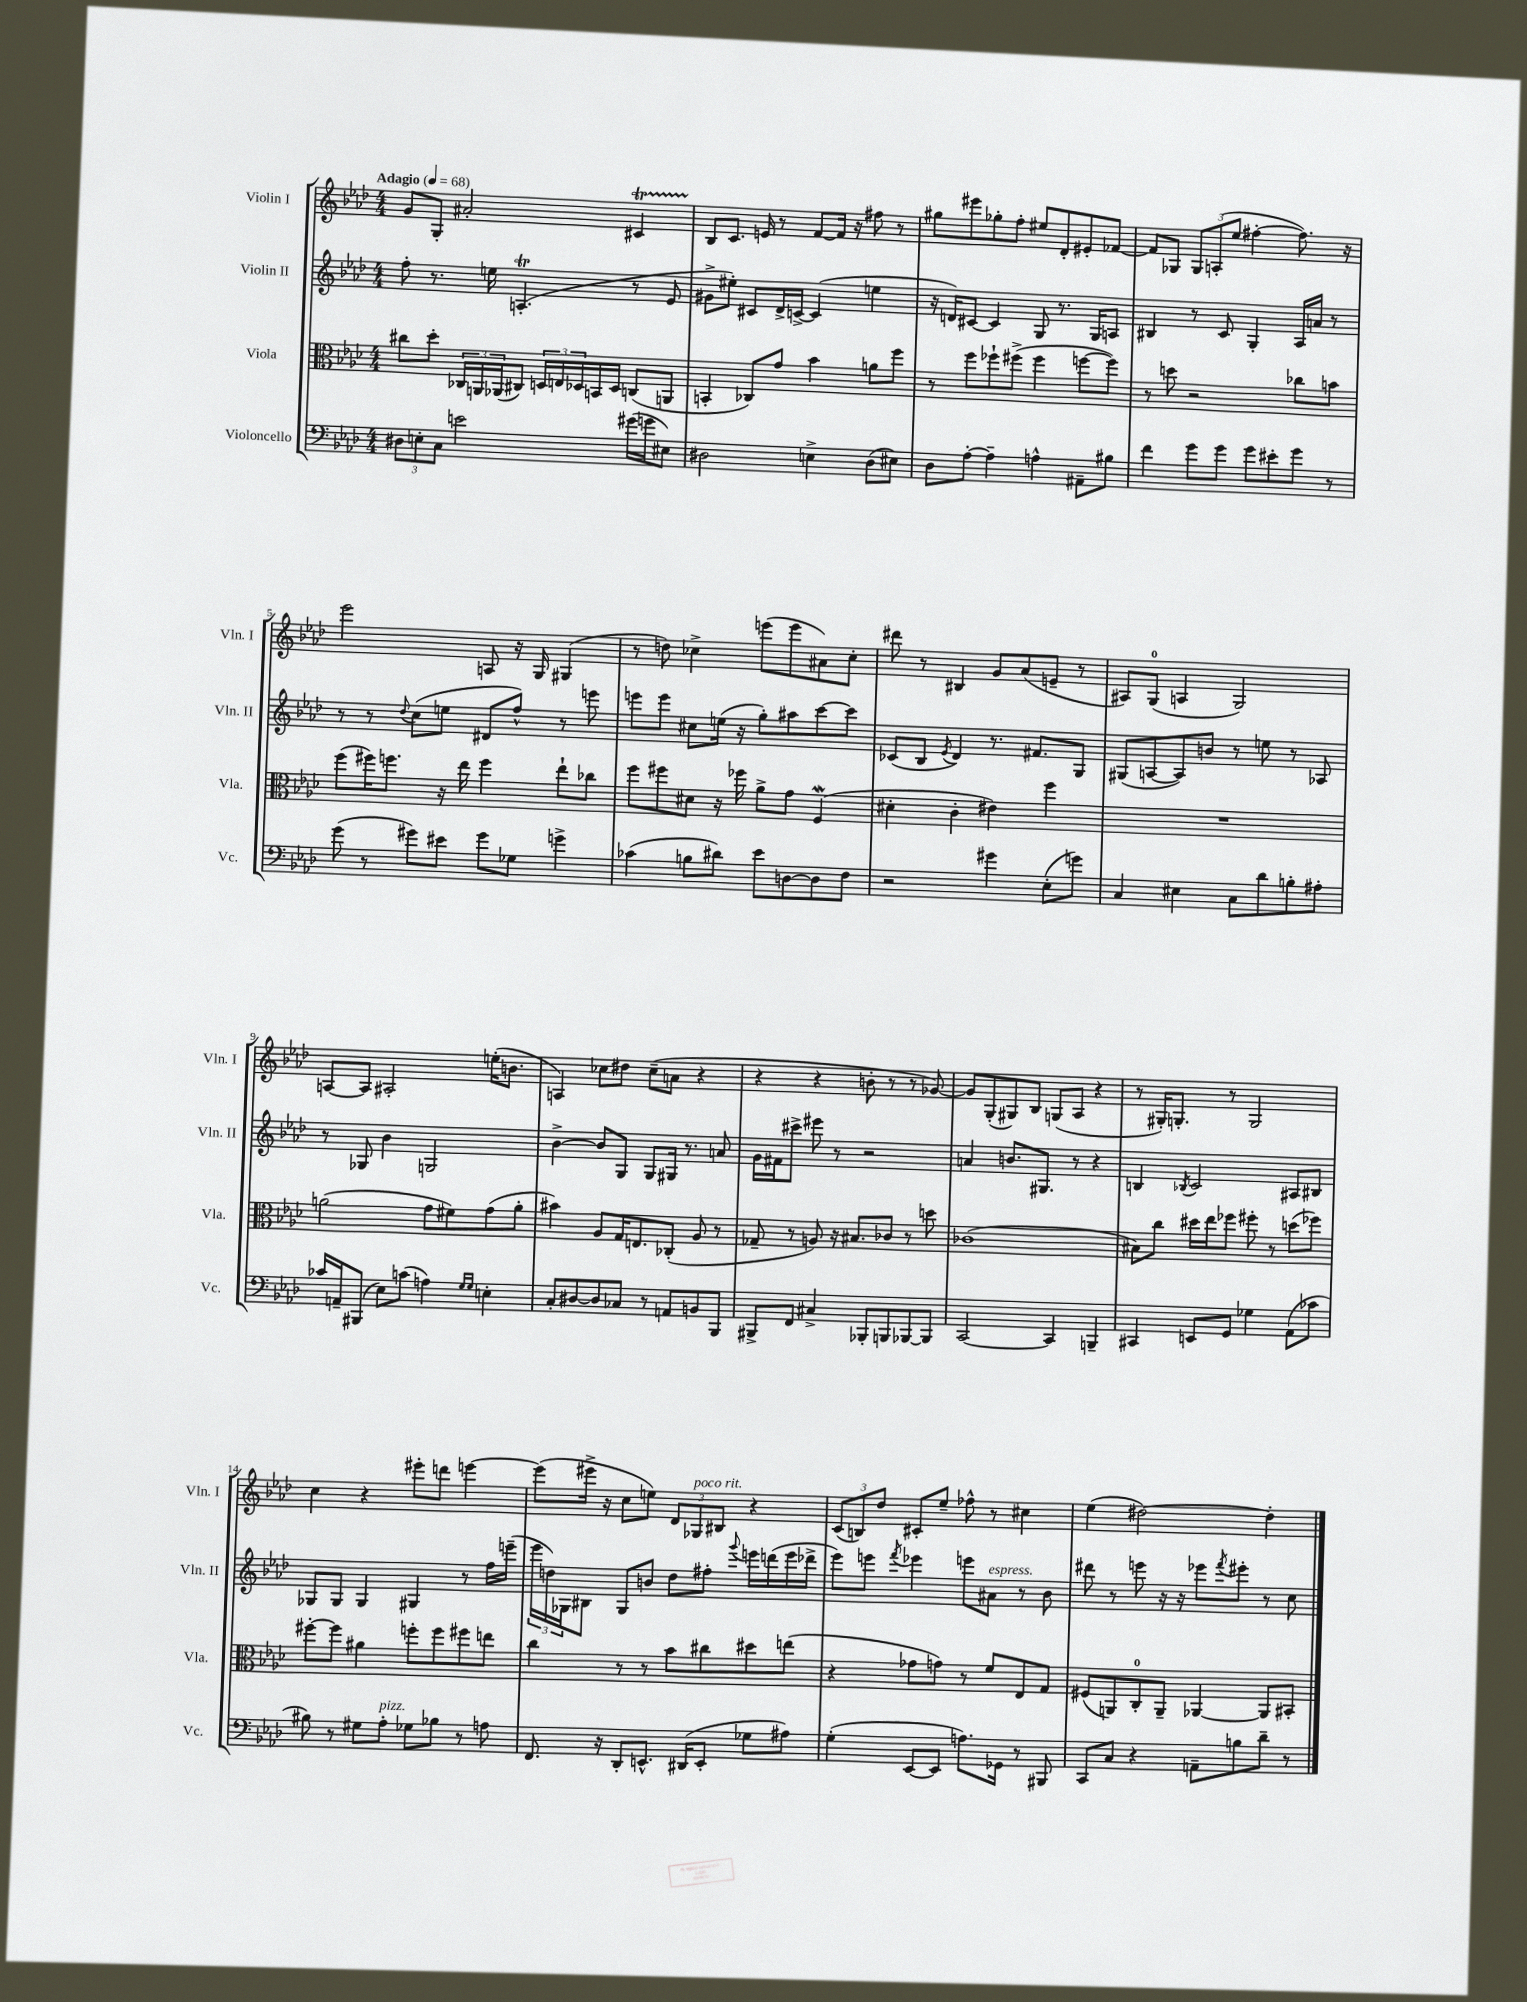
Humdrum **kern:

**kern	**kern	**kern	**kern
*part4	*part3	*part2	*part1
*staff4	*staff3	*staff2	*staff1
*I"Violoncello	*I"Viola	*I"Violin II	*I"Violin I
*I'Vc.	*I'Vla.	*I'Vln. II	*I'Vln. I
*clefF4	*clefC3	*clefG2	*clefG2
*k[b-e-a-d-]	*k[b-e-a-d-]	*k[b-e-a-d-]	*k[b-e-a-d-]
*M4/4	*M4/4	*M4/4	*M4/4
*MM68	*MM68	*MM68	*MM68
=1	=1	=1	=1
!	!	!	!LO:TX:a:B:t=Adagio
12D#X\L	8cc#X\L	8ff'\	8g/L
12En'\	.	.	.
.	8dd-'\J	8.r	8G'/J
12C\J	.	.	.
2en\	24C-X/LL	.	2a#X'/
.	24AAn/	.	.
.	.	16een\	.
.	(24AA-X/J	.	.
.	8C#X/J)	(4.Ant'/	.
.	24Dn/LL	.	.
.	24En/	.	.
.	24D-X/	.	.
.	16BBn/	.	.
.	16D-/JJ	.	.
(16g#X\LL	(8Cn/L	8r	4c#Xt/
16gn\J	.	.	.
8E#X\J)	8AAn/J	8e-/	.
=2	=2	=2	=2
2D#X\	4BBn'/	8g#X^\L	8B-/L
.	.	8ee#X'\J)	8.c/J
.	8C-X/L)	8c#X/L	.
.	.	.	16en/
.	8g/J	16d-^/L	8r
.	.	[16cn^/JJ	.
4En^\	4b-\	(4c/]	[8f/L
.	.	.	16f/Jk]
.	.	.	16r
(8D#\L	8an\L	4een\	8ff#X\
8E#X\J)	8ff\J	.	8r
=3	=3	=3	=3
8D-\L	8r	16r	8gg#X\L
.	.	16dn/KL)	.
[8A-'\J	8ff\L	[8c#X/J	8eee#X\
4A-~\]	8ff-X`\	4c#/]	8gg-X'\
.	(8ff#X^\J	.	8ff'\J
4An^^\	4ff#\	8G/	8ee#X/L
.	.	8.r	8d-'/
8AA#X~\L	[8ffn\L	.	8e#X'/
.	.	16G/KL	.
8B#X\J	8ff\J])	8An/J	[8f-X/J
=4	=4	=4	=4
4f\	8r	4B#X/	8f-/L]
.	8ddn\	.	8G-X/J
8g\L	2r	8r	12G-/L
.	.	.	(12An'/
8g\J	.	8c/	.
.	.	.	12ee-/J
8g\L	.	4G'/	[4ff#X'\
8e#X'\	.	.	.
8g\J	8cc-X\L	16A-/LL	8.ff#\])
.	.	16an/JJ	.
8r	8bn\J	8r	.
.	.	.	16r
!!LO:LB:g=z
=5	=5	=5	=5
(8g\	(8ff\L	8r	2eee-\
8r	16ff#X\K)	8r	.
.	8.ffn\J	.	.
.	.	8qqdd-/	.
8g#X\L)	.	(8cc\L	.
8e#X\J	16r	8een\J	.
.	16ee-\	.	.
8g#\L	4ff\	8d#X/L	8An/
8G-X\J	.	8ff^^/J)	16r
.	.	.	16G/
4gn^\	8ee-`\L	8r	(4G#X/
.	8cc-X\J	8eeen\	.
=6	=6	=6	=6
(4c-X\	8ff\L	8eeen\L	8r
.	8ff#X\	8eee\J	8ddn\)
8Bn\L	8d#X\J	8cc#X\L	4cc-X^\
8d#X\J)	16r	(16een\Jk	.
.	16ff-X\	16r	.
8e-\L	8a-^\L	8gg'\L)	(8eeen\L
[8Dn\	8g\J	8aa#X\	8eee\
8D\]	(4FW/	[8ccc\	8a#X\)
8F\J	.	8ccc\J]	8cc-'\J
=7	=7	=7	=7
2r	4d#X'\	(8c-X/L	8ddd#X\
.	.	8B-/J	8r
.	.	8qe-/	.
.	4c'\	4d-/)	4B#X/
4g#X\	4e#X\)	8.r	8g/L
.	.	.	(8a-/
.	.	8.f#X/L	.
(8E-'\L	4ff\	.	8en~/J
8gn\J)	.	8G/J	8r
=8	=8	=8	=8
4C/	1r	(8G#X/L	8A#X/L)
.	.	[8An/	(8G/J
4E#X\	.	8A/])	4An/
.	.	8bn/J	.
8C\L	.	8r	2G/)
8d-\	.	8een\	.
8Bn'\	.	8r	.
8A#X'\J	.	8A-X/	.
!!LO:LB:g=z
=9	=9	=9	=9
16c-X/LL	(2an\	8r	[8An/L
16AAn~/J	.	.	.
(8BBB#X/J	.	8G-X/	8A/J]
8E-\L)	.	4b-\	2A#X'/
(8cn\J	.	.	.
4An\)	8g\L	2Gn/	.
.	8f#X\)	.	.
16qqG/LL	.	.	.
16qqG/JJ	.	.	.
4En'\	(8g\	.	(16een'\KL
.	.	.	8.bn\J
.	8a'\J	.	.
=10	=10	=10	=10
8C'/L	4b#X\)	[4b-^\	4An/)
[8D#X/	.	.	.
8D#/]	8A-/L	8b-/L]	8cc-X\L
8C-X/J	16G/K	8G/J	8dd#X\J
.	8.En/	.	.
8r	.	8G/L	(8cc-~\L
8AAn/L	(8C-X'/J	16G#X/Jk	8an\J
.	.	8.r	.
8BBn/	8A-/	.	4r
8BBB-/J	8r	8an/	.
=11	=11	=11	=11
8BBB#X^/L	8G-X~/	16g\LL	4r
.	.	16f#X\J	.
8FF/J	8r	8ccc#X^\J	.
4C#X^/	8An/)	8eee#X\	4r
.	16r	8r	.
.	8.B#X/L	.	.
8BBB-X'/L	.	2r	8bn'\
8BBBn/	8c-X/J	.	8r
[8BBB-X/	8r	.	8r
8BBB-/J]	8ddn\	.	[8g-X/)
=12	=12	=12	=12
[2CC/	(1c-X	4an/	8g-/L]
.	.	.	(8G'/
.	.	8.bn/L	8G#X/)
.	.	.	8B-/J
.	.	8.G#X/J	.
4CC/]	.	.	(8Gn/L
.	.	8r	8A-/J
4BBBn~/	.	4r	4r
=13	=13	=13	=13
4CC#X/	8B#X\L)	4Bn/	8r
.	8cc\J	.	16G#X'/KL)
.	.	.	8.Gn'/J
.	.	8qB-X/	.
8EEn/L	16dd#X\LL	2c/	.
.	16ee-\J	.	.
8GG/J	8ff-X\J	.	8r
4G-X\	8ff#X'\	.	2G/
.	8r	.	.
(8AA-\L	(8ddn\L	8A#X/L	.
8c-X\J	8ff-X\J)	8B#X/J	.
!!LO:LB:g=z
=14	=14	=14	=14
8B#X\)	[8ff#X'\L	8G-X/L	4cc\
8r	8ff#\J]	8G-/J	.
8G#X\L	4a#X\	4G-/	4r
!LO:TX:a:i:t=pizz.	!	!	!
8A-'\J	.	.	.
8G-X\L	8ffn'\L	4G#X/	8eee#X'\L
8B-X\J	8ff\	.	8dddn\J
8r	8ff#X\	8r	[4eeen\
8An\	8een\J	16ff\LL	.
.	.	(16eeen~\JJ	.
=15	=15	=15	=15
8.FF/	4cc\	24eee-\LL	(8eee\L]
.	.	24ddn\)	.
.	.	24G-X\J	.
.	.	8B#X\J	16eee#X^\Jk
16r	.	.	16r
8DD-'/L	8r	8G-/L	8cc\L
8.EEn^^/J	8r	8bn/J	8een\J)
.	8b-\L	8dd\L	12d-/L
(16DD#X/KL	.	.	.
!	!	!	!LO:TX:a:i:t=poco rit.
.	.	.	12G-X/
8EE'/J	8cc#X\	8ff#X'\J	.
.	.	.	12B#X/J
.	.	8qqggg/	.
8G-X\L	8dd#X\	16eeen\LL	4r
.	.	(16dddn\	.
8A#X\J)	(8een\J	16eee\	.
.	.	16ddd-X^\JJ	.
=16	=16	=16	=16
(4G'\	4r	8eee-\L)	(12c/L
.	.	.	12Bn/)
.	.	8eeen\J	.
.	.	.	12dd-/J
.	.	8qfff/	.
[8EE-/L	8g-X\L	4eee-X\	8c#X'/L
8EE-/J]	8gn\J)	.	8ee-~/J
8.An\L)	8r	8eeen\L	8ff-X^^\
!	!	!LO:TX:a:i:t=espress.	!
.	8f/L	8a#X\J	8r
16GG-X\Jk	.	.	.
8r	8E-/	8r	4cc#X\
8BBB#X/	8G/J	8b-\	.
=17	=17	=17	=17
8CC/L	(8F#X/L	8ddd#X\	(4ee-\
8C/J	8AAn/)	8r	.
4r	8C'/	8eeen\	[2dd#X\)
.	8AA~/J	16r	.
.	.	16r	.
8AAn~\L	[4AA-X/	8eee-X\L	.
.	.	8qfff/	.
8Bn\	.	8eee#X'\J	.
8d-~\J	8AA-/L]	8r	4dd#'\]
8r	8BB#X'/J	8cc\	.
==	==	==	==
*-	*-	*-	*-
